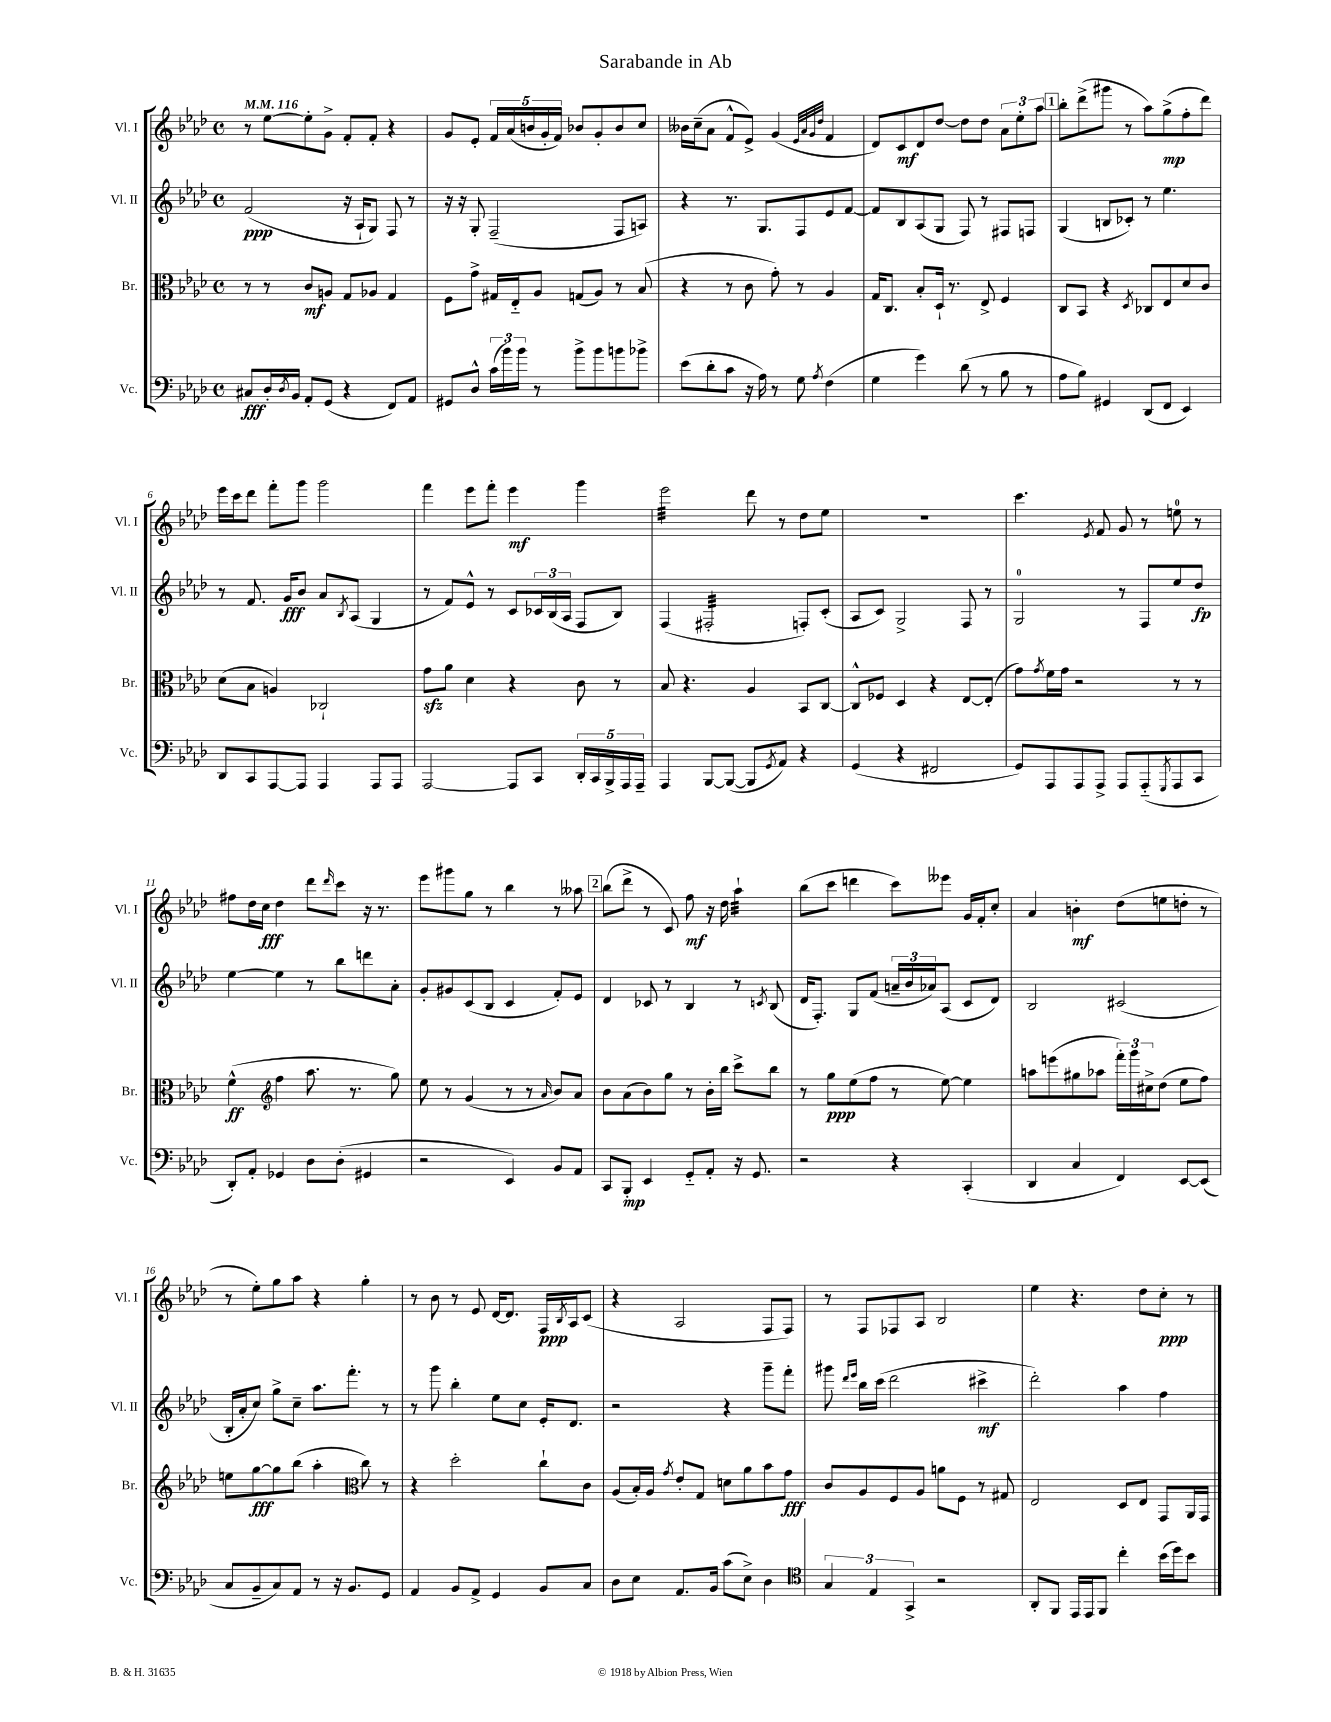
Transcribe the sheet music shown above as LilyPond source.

\header { title = "Sarabande in Ab" }
<<
\new StaffGroup <<
\new Staff = "s0" \with { instrumentName = "Vl. I" shortInstrumentName = "Vl. I" } {
    \clef treble \key aes \major \defaultTimeSignature \time 4/4 \tempo 4 = 116
    r8 ees''8~ ees''8-. g'8-> f'8-. f'8-. r4 |
    g'8 ees'8-. \tuplet 5/4 { f'16 aes'16( b'16 g'16-. f'16) } bes'8 g'8-. bes'8 c''8 |
    beses'16 c''16--( aes'8 f'8-^ ees'8->) g'4( \grace { ees'32 aes'32 g'32 des''32 } f'4 |
    des'8) c'8\mf des'8 des''8~ des''8 des''8 \tuplet 3/2 { aes'8 ees''8-. aes''8 } |
    \mark \markup { \box "1" } bes''8-. des'''8->( gis'''8 r8 aes''8) g''8->\mp( f''8-. des'''8) |
    ees'''16 c'''16 des'''8 f'''8-. g'''8 g'''2 |
    f'''4 ees'''8 f'''8-. ees'''4\mf g'''4 |
    ees'''2:32 des'''8 r8 des''8 ees''8 |
    R1 |
    c'''4. \acciaccatura { ees'8 } f'8 g'8 r8 e''8-0 r8 |
    fis''8 des''16 c''16\fff des''4 des'''8 \grace { des'''16 } c'''8 r16 r8. |
    ees'''8 gis'''8 g''8 r8 bes''4 r8 aeses''8 |
    \mark \markup { \box "2" } bes''8( des'''8-> r8 c'8) f''8\mf r16 des''16 aes''4:32-! |
    bes''8( c'''8 d'''4 c'''8) eeses'''8 g'16 f'16-. c''8-. |
    aes'4 b'4-.\mf des''8( e''8 d''8-. r8 |
    r8 ees''8-.) g''8 aes''8 r4 g''4-. |
    r8 bes'8 r8 ees'8 des'16~ des'8. f16\ppp \acciaccatura { bes8 } aes16 c'8( |
    r4 aes2 f8 f8) |
    r8 f8 fes8 aes8 bes2 |
    ees''4 r4. des''8 c''8-.\ppp r8 \bar "|." |
}
\new Staff = "s1" \with { instrumentName = "Vl. II" shortInstrumentName = "Vl. II" } {
    \clef treble \key aes \major \defaultTimeSignature \time 4/4
    f'2\ppp( r16 aes16-! g8) f8 r8 |
    r16 r16 g8-. f2--( f8 a8) |
    r4 r8. g8. f8 ees'8 f'8~ |
    f'8 bes8 aes8( g8 f8) r8 fis8 f8 |
    \mark \markup { \box "1" } g4( b8 ces'8-.) r8 ees''4. |
    r8 f'8. g'16\fff bes'8 aes'8 \acciaccatura { bes8 } aes8( g4 |
    r8 f'8) ees'8-^ r8 c'8 \tuplet 3/2 { ces'16 bes16( aes16 } f8 bes8) |
    f4( fis2:32-. f8-.) c'8-.( |
    aes8 c'8) g2-> f8 r8 |
    g2-0 r8 f8 ees''8 des''8\fp |
    ees''4~ ees''4 r8 bes''8 d'''8 aes'8-. |
    g'8-. gis'8 c'8( bes8 c'4 f'8-.) ees'8 |
    \mark \markup { \box "2" } des'4 ces'8 r8 bes4 r8 \acciaccatura { c'8 } bes8( |
    des'16 f8.-.) g8 f'8( \tuplet 3/2 { a'16-- bes'16 aes'16) } aes8( c'8 des'8) |
    bes2 cis'2( |
    bes16-. aes'16-. c''8) g''8-> c''8-- aes''8. f'''8.-. r8 |
    r8 g'''8 bes''4-. ees''8 c''8 ees'16-. des'8. |
    r2 r4 g'''8-- f'''8-. |
    gis'''8 \grace { des'''16 ees'''16 } bes''16 c'''16( des'''2 cis'''4->\mf |
    des'''2-.) aes''4 f''4 \bar "|." |
}
\new Staff = "s2" \with { instrumentName = "Br." shortInstrumentName = "Br." } {
    \clef alto \key aes \major \defaultTimeSignature \time 4/4
    r8 r8 c'8\mf a8 g8 aes8 g4 |
    f8 g'8-> gis16 ees16-_ aes8 g8( aes8) r8 bes8( |
    r4 r8 c'8 g'8-.) r8 aes4 |
    g16 c8. bes8-. des16-! r8. ees8-> f4 |
    \mark \markup { \box "1" } c8 bes,8 r4 \acciaccatura { des8 } ces8 ees8 des'8 c'8 |
    des'8( bes8 a4) ces2-! |
    g'8\sfz aes'8 des'4 r4 c'8 r8 |
    bes8 r4. aes4 bes,8 c8~ |
    c8-^ fes8 des4 r4 ees8~ ees8-.( |
    g'8) \acciaccatura { g'8 } f'16 g'16 r2 r8 r8 |
    f'4-^\ff( \clef treble f''4 aes''8. r8. g''8) |
    ees''8 r8 g'4( r8 r8 \grace { aes'16 } bes'8) aes'8 |
    \mark \markup { \box "2" } bes'8 aes'8( bes'8) g''8 r8 bes'16-. bes''16 c'''8-> bes''8 |
    r8 g''8\ppp ees''8( f''8 r8 ees''8~) ees''4 |
    a''8 e'''8( gis''8 aes''8 \tuplet 3/2 { f'''16-.) g'''16 cis''16-> } des''8( ees''8 f''8) |
    e''8 g''8~\fff g''8 bes''8( aes''4-. \clef alto c''8) r8 |
    r4 des''2-. c''8-! c'8 |
    aes8( bes16-.) aes16 \acciaccatura { g'8 } ees'8-. g8 d'8 aes'8 bes'8 g'8\fff |
    c'8 aes8 f8 aes8 a'8 f8 r8 gis8 |
    ees2 des8 ees8 g,8 aes,16 g,16 \bar "|." |
}
\new Staff = "s3" \with { instrumentName = "Vc." shortInstrumentName = "Vc." } {
    \clef bass \key aes \major \defaultTimeSignature \time 4/4
    cis8\fff des16-. \acciaccatura { des8 } bes,16 aes,8-. g,8( r4 f,8) aes,8 |
    gis,8 des8-^ \tuplet 3/2 { c'16( bes'16) bes'16 } r8 bes'8-> bes'8 b'8 bes'8-> |
    ees'8( des'8-. c'8 r16 aes16) r8 g8 \acciaccatura { aes8 } f4( |
    g4 g'4) des'8( r8 bes8 r8 |
    \mark \markup { \box "1" } aes8 bes8) gis,4 des,8( f,8 ees,4) |
    des,8 c,8 aes,,8~ aes,,8 aes,,4 aes,,8 aes,,8 |
    aes,,2~ aes,,8 c,8 \tuplet 5/4 { des,16-. c,16 bes,,16-> aes,,16 aes,,16-- } |
    aes,,4 bes,,8~ bes,,8~( bes,,8 \acciaccatura { g,8 } aes,8) r4 |
    g,4( r4 fis,2 |
    g,8) aes,,8 aes,,8 aes,,8-> aes,,8 aes,,8-_( \acciaccatura { g,,8 } aes,,8 c,8 |
    des,8-.) aes,8-. ges,4 des8 des8-.( gis,4 |
    r2 ees,4) bes,8 aes,8 |
    \mark \markup { \box "2" } c,8 bes,,8-.\mp ees,4 g,8-_ aes,8-. r16 g,8. |
    r2 r4 c,4-.( |
    des,4 c4 f,4) ees,8~ ees,8( |
    c8 bes,8-- c8) aes,8 r8 r16 bes,8. g,8 |
    aes,4 bes,8 aes,8-> g,4 bes,8 c8 |
    des8 ees8 aes,8. bes,16 c'8( ees8->) des4 |
    \clef tenor \tuplet 3/2 { g4 ees4 g,4-> } r2 |
    aes,8-. f,8 ees,16 ees,16 f,8 c''4-. bes'16( des''16) bes'8 \bar "|." |
}
>>
>>
